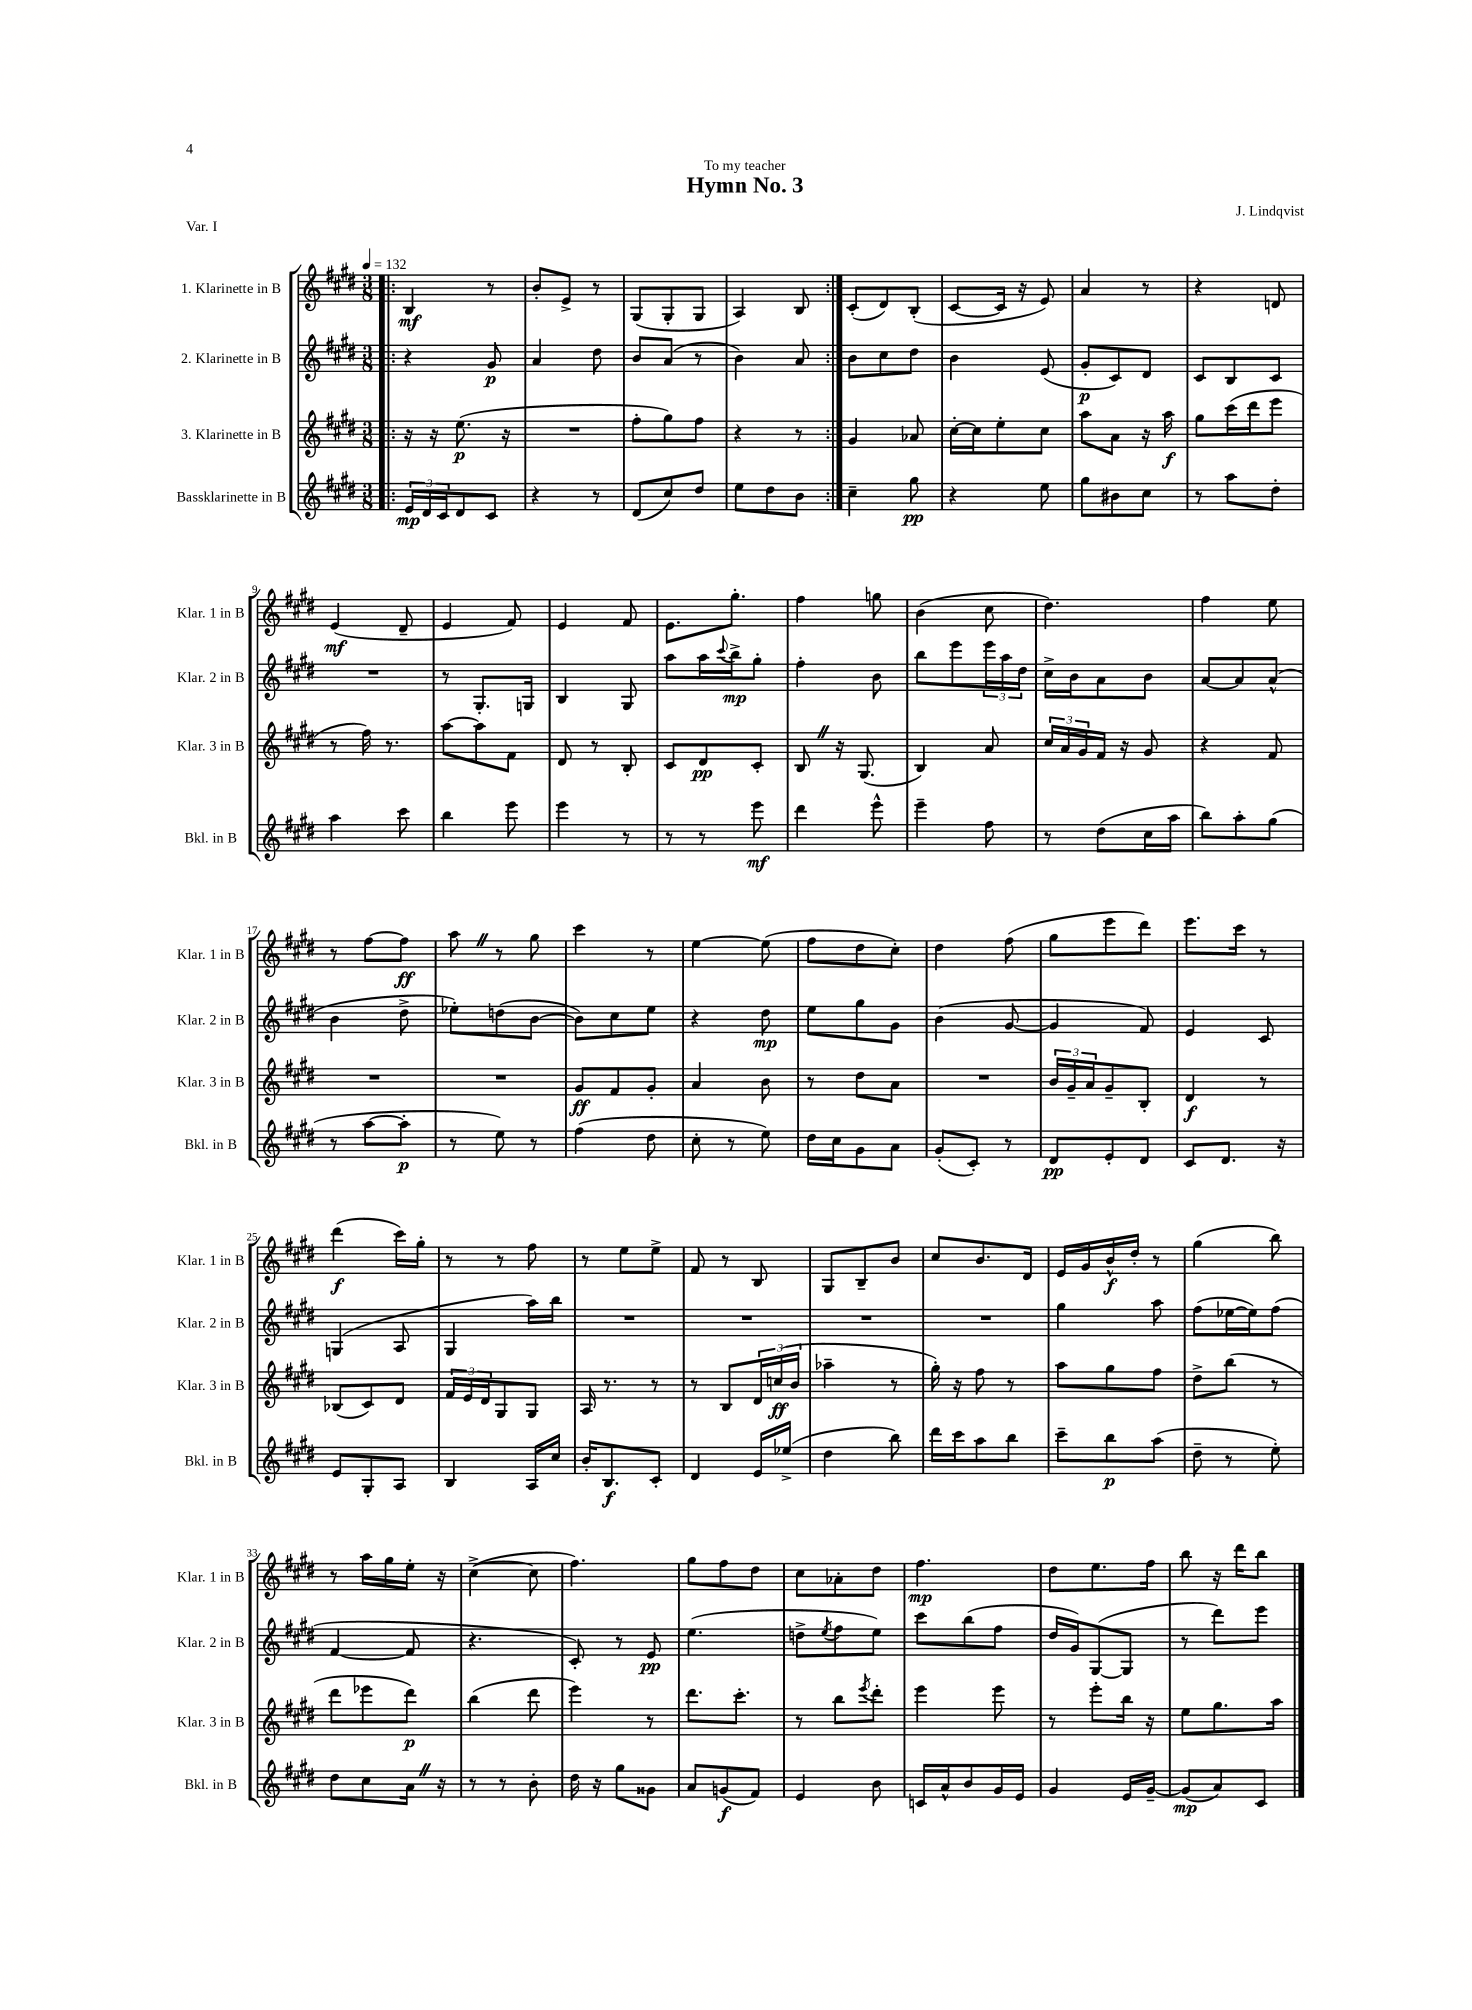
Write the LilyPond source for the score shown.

\header { title = "Hymn No. 3" composer = "J. Lindqvist" dedication = "To my teacher" piece = "Var. I" }
<<
\new StaffGroup <<
\new Staff = "s0" \with { instrumentName = "1. Klarinette in B" shortInstrumentName = "Klar. 1 in B" } {
    \clef treble \key e \major \numericTimeSignature \time 3/8 \tempo 4 = 132
    \repeat volta 2 { \bar ".|:" b4\mf r8 |
    b'8-. e'8-> r8 |
    gis8( gis8-. gis8 |
    a4) b8 | }
    cis'8-.( dis'8) b8-.( |
    cis'8~ cis'16 r16 e'8) |
    a'4 r8 |
    r4 d'8 |
    e'4\mf( dis'8-- |
    e'4 fis'8) |
    e'4 fis'8 |
    e'8. gis''8.-. |
    fis''4 g''8 |
    b'4( cis''8 |
    dis''4.) |
    fis''4 e''8 |
    r8 fis''8~ fis''8\ff |
    a''8 \once \override BreathingSign.text = \markup { \musicglyph "scripts.caesura.straight" } \breathe r8 gis''8 |
    cis'''4 r8 |
    e''4~ e''8( |
    fis''8 dis''8 cis''8-.) |
    dis''4 fis''8( |
    gis''8 e'''8 dis'''8) |
    e'''8. cis'''16 r8 |
    dis'''4\f( cis'''16) gis''16-. |
    r8 r8 fis''8 |
    r8 e''8 e''8-> |
    fis'8 r8 b8 |
    gis8 b8-- b'8 |
    cis''8 b'8. dis'16 |
    e'16 gis'16 b'16-^\f dis''16-. r8 |
    gis''4( b''8) |
    r8 a''16 gis''16 e''16-. r16 |
    cis''4~->( cis''8 |
    fis''4.) |
    gis''8 fis''8 dis''8 |
    cis''8 aes'8-. dis''8 |
    fis''4.\mp |
    dis''8 e''8. fis''16 |
    b''8 r16 dis'''16 b''8 \bar "|." |
}
\new Staff = "s1" \with { instrumentName = "2. Klarinette in B" shortInstrumentName = "Klar. 2 in B" } {
    \clef treble \key e \major \numericTimeSignature \time 3/8
    \repeat volta 2 { \bar ".|:" r4 gis'8\p |
    a'4 dis''8 |
    b'8 a'8( r8 |
    b'4) a'8 | }
    b'8 cis''8 dis''8 |
    b'4 e'8( |
    gis'8-.\p cis'8) dis'8 |
    cis'8 b8 cis'8 |
    R4. |
    r8 gis8.-. g16 |
    b4 gis8 |
    a''8 a''16 \appoggiatura { cis'''8 } b''16->\mp gis''8-. |
    fis''4-. b'8 |
    b''8 e'''8 \tuplet 3/2 { e'''16 a''16 dis''16 } |
    cis''16-> b'16 a'8 b'8 |
    a'8~ a'8 a'8-^( |
    b'4 dis''8-> |
    ees''8-.) d''8( b'8~ |
    b'8) cis''8 e''8 |
    r4 dis''8\mp |
    e''8 gis''8 gis'8 |
    b'4( gis'8~ |
    gis'4 fis'8) |
    e'4 cis'8 |
    g4( a8 |
    gis4 a''16) b''16 |
    R4. |
    R4. |
    R4. |
    R4. |
    gis''4 a''8 |
    fis''8( ees''16~ ees''16) fis''8( |
    fis'4~ fis'8 |
    r4. |
    cis'8-.) r8 e'8\pp |
    e''4.( |
    d''8-> \acciaccatura { e''8 } fis''8 e''8) |
    cis'''8 b''8( fis''8 |
    dis''16 gis'16) gis8~( gis8 |
    r8 dis'''8) e'''8 \bar "|." |
}
\new Staff = "s2" \with { instrumentName = "3. Klarinette in B" shortInstrumentName = "Klar. 3 in B" } {
    \clef treble \key e \major \numericTimeSignature \time 3/8
    \repeat volta 2 { \bar ".|:" r16 r16 e''8.\p( r16 |
    R4. |
    fis''8-. gis''8) fis''8 |
    r4 r8 | }
    gis'4 aes'8 |
    cis''16~-. cis''16 e''8-. cis''8 |
    a''8 a'8 r16 a''16\f |
    gis''8 cis'''16( dis'''16 e'''8 |
    r8 fis''16) r8. |
    a''8~ a''8 fis'8 |
    dis'8 r8 b8-. |
    cis'8 dis'8\pp cis'8-. |
    b8 \once \override BreathingSign.text = \markup { \musicglyph "scripts.caesura.straight" } \breathe r16 gis8.( |
    b4) a'8 |
    \tuplet 3/2 { cis''16 a'16 gis'16 } fis'16 r16 gis'8 |
    r4 fis'8 |
    R4. |
    R4. |
    gis'8\ff fis'8 gis'8-. |
    a'4 b'8 |
    r8 dis''8 a'8 |
    R4. |
    \tuplet 3/2 { b'16 gis'16-- a'16 } gis'8-- b8-. |
    dis'4\f r8 |
    bes8( cis'8) dis'8 |
    \tuplet 3/2 { fis'16 e'16 dis'16 } gis8 gis8 |
    a16 r8. r8 |
    r8 b8 \tuplet 3/2 { dis'16 c''16\ff( b'16 } |
    aes''4-- r8 |
    gis''16-.) r16 fis''8 r8 |
    a''8 gis''8 fis''8 |
    dis''8-> b''8( r8 |
    dis'''8 ees'''8 dis'''8\p) |
    b''4( dis'''8 |
    e'''4) r8 |
    dis'''8. cis'''8.-. |
    r8 b''8 \acciaccatura { e'''8 } dis'''8-. |
    e'''4 e'''8 |
    r8 e'''8-. b''16 r16 |
    e''8 gis''8. a''16 \bar "|." |
}
\new Staff = "s3" \with { instrumentName = "Bassklarinette in B" shortInstrumentName = "Bkl. in B" } {
    \clef treble \key e \major \numericTimeSignature \time 3/8
    \repeat volta 2 { \bar ".|:" \tuplet 3/2 { e'16\mp dis'16 cis'16 } dis'8 cis'8 |
    r4 r8 |
    dis'8( cis''8) dis''8 |
    e''8 dis''8 b'8 | }
    cis''4-- gis''8\pp |
    r4 e''8 |
    gis''8 bis'8 cis''8 |
    r8 a''8 dis''8-. |
    a''4 cis'''8 |
    b''4 e'''8 |
    e'''4 r8 |
    r8 r8 e'''8\mf |
    dis'''4 e'''8-^ |
    e'''4-- fis''8 |
    r8 dis''8( cis''16 a''16 |
    b''8) a''8-. gis''8( |
    r8 a''8~ a''8-.\p |
    r8 e''8) r8 |
    fis''4( dis''8 |
    cis''8-. r8 e''8) |
    dis''16 cis''16 gis'8 a'8 |
    gis'8-.( cis'8-.) r8 |
    dis'8\pp e'8-. dis'8 |
    cis'8 dis'8. r16 |
    e'8 gis8-. a8 |
    b4 a16 cis''16 |
    b'16-. b8.\f cis'8-. |
    dis'4 e'16 ees''16->( |
    dis''4 b''8) |
    dis'''16 cis'''16 a''8 b''8 |
    cis'''8-- b''8\p a''8( |
    dis''8-- r8 e''8-.) |
    dis''8 cis''8 a'16 \once \override BreathingSign.text = \markup { \musicglyph "scripts.caesura.straight" } \breathe r16 |
    r8 r8 b'8-. |
    dis''16 r16 gis''8 gisis'8 |
    a'8 g'8\f( fis'8) |
    e'4 b'8 |
    c'16 a'16-^ b'8 gis'16 e'16 |
    gis'4 e'16 gis'16~-- |
    gis'8\mp( a'8) cis'8 \bar "|." |
}
>>
>>
